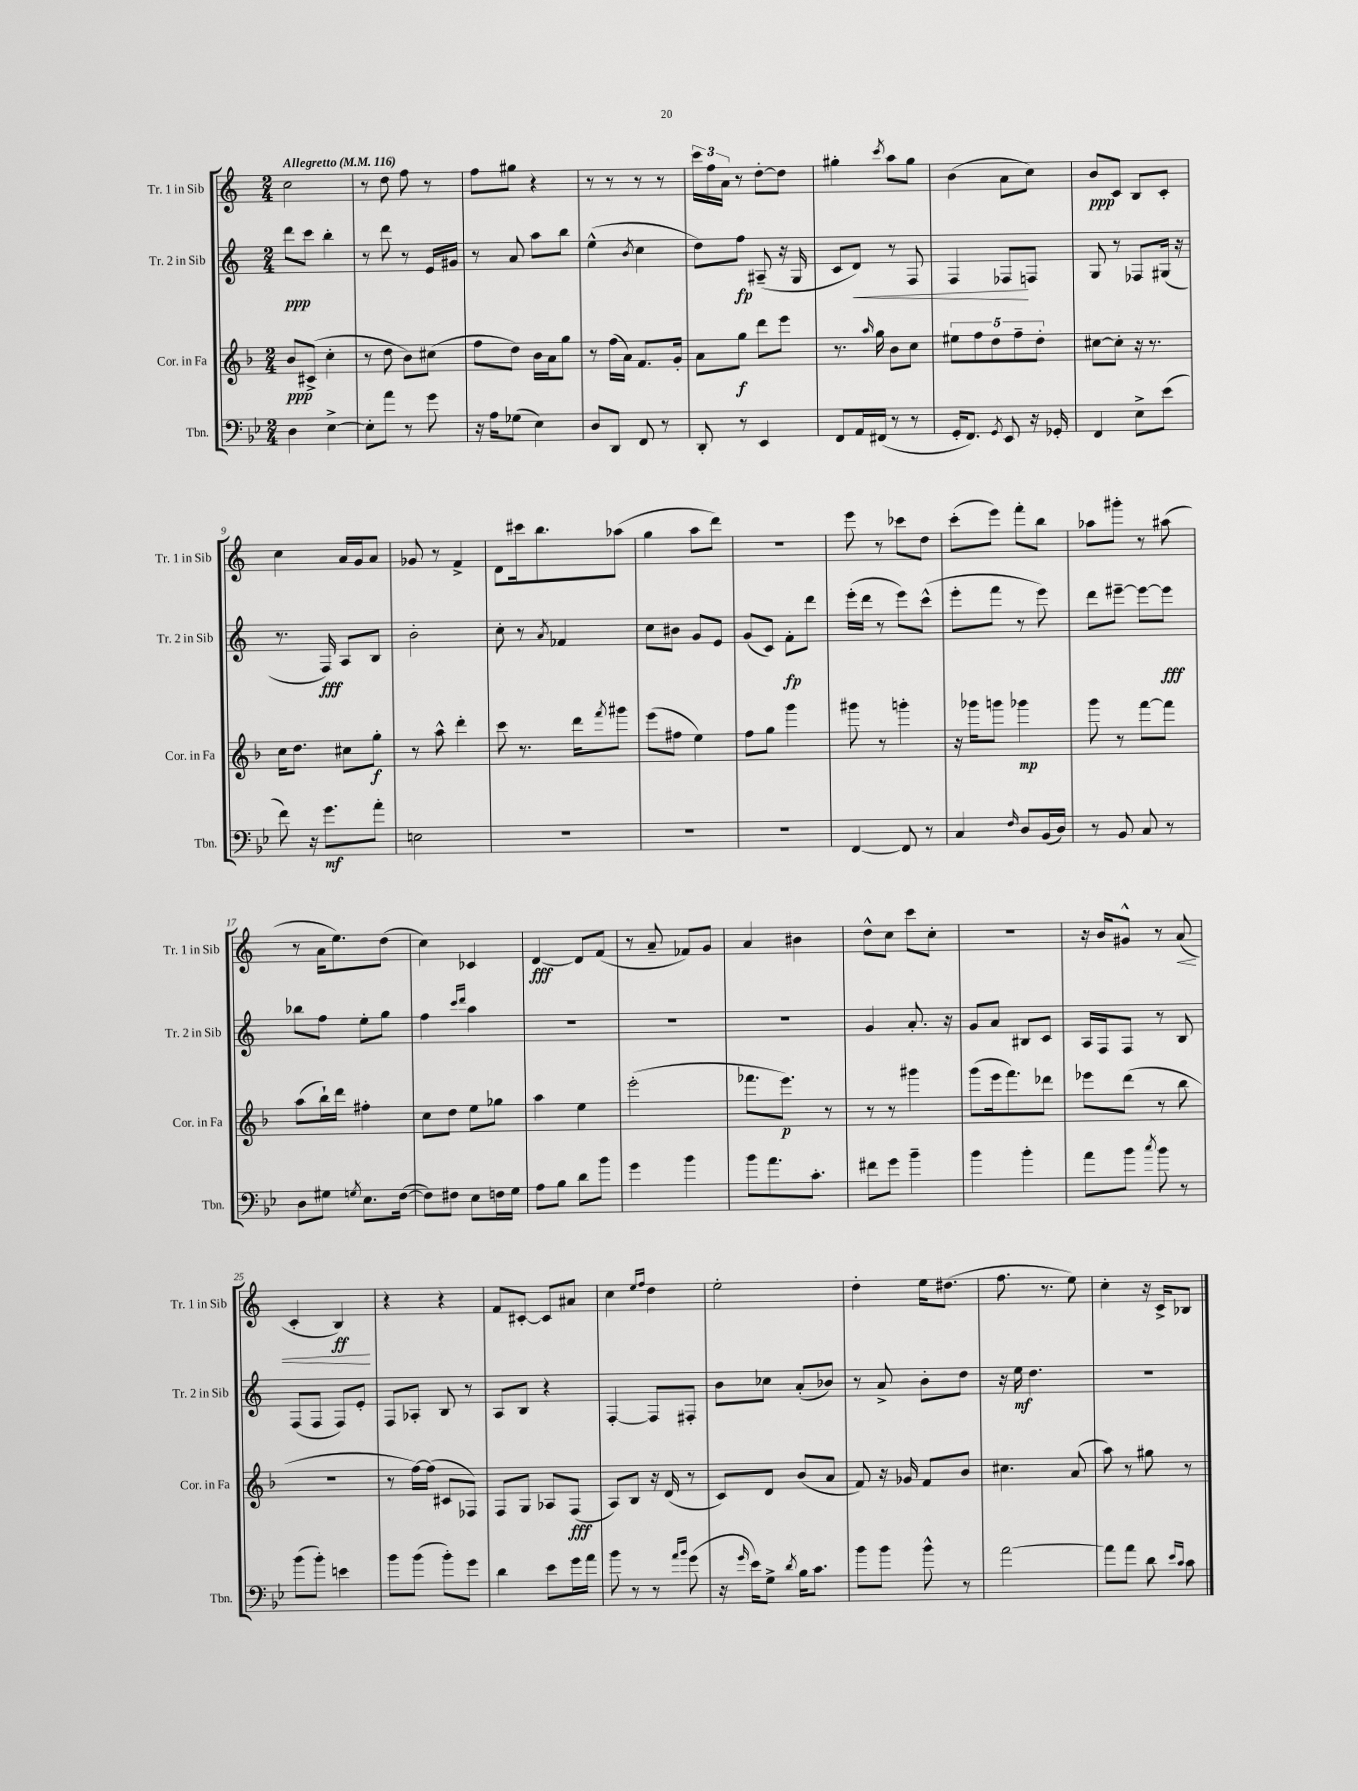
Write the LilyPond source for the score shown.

<<
\new StaffGroup <<
\new Staff = "s0" \with { instrumentName = "Tr. 1 in Sib" shortInstrumentName = "Tr. 1 in Sib" } {
    \clef treble \key c \major \numericTimeSignature \time 2/4 \tempo "Allegretto" 4 = 116
    c''2 |
    r8 d''8 f''8 r8 |
    f''8 gis''8 r4 |
    r8 r8 r8 r8 |
    \tuplet 3/2 { c'''16 f''16 a'16 } r8 d''8~-. d''8 |
    gis''4-. \acciaccatura { c'''8 } a''8 gis''8 |
    b'4( a'8 c''8) |
    b'8\ppp c'8 b8 c'8-. |
    c''4 a'16 g'16 a'8 |
    ges'8 r8 f'4-> |
    d'8 cis'''16 b''8. aes''8( |
    g''4 a''8 d'''8) |
    R2 |
    e'''8 r8 ces'''8 d''8 |
    c'''8-.( e'''8) f'''8-. b''8 |
    aes''8 gis'''8-. r8 ais''8( |
    r8 a'16 e''8.) d''8( |
    c''4) ces'4 |
    d'4~\fff d'8 f'8( |
    r8 a'8-- fes'8) g'8 |
    a'4 bis'4 |
    d''8-^ c''8 c'''8 c''8-. |
    r2 |
    r16 b'16 gis'8-^ r8 a'8\<( |
    c'4-. b4\ff\!) |
    r4 r4 |
    f'8 cis'8~-. cis'8 ais'8 |
    c''4 \grace { e''16 f''16 } d''4 |
    e''2-. |
    d''4-. e''16 dis''8.( |
    f''8. r8. e''8) |
    c''4-. r16 c'16-> bes8 \bar "|." |
}
\new Staff = "s1" \with { instrumentName = "Tr. 2 in Sib" shortInstrumentName = "Tr. 2 in Sib" } {
    \clef treble \key c \major \numericTimeSignature \time 2/4
    d'''8\ppp c'''8 b''4-. |
    r8 d'''8 r8 e'16 gis'16 |
    r8 a'8 a''8 b''8 |
    e''4-^( \acciaccatura { b'8 } c''4 |
    d''8) f''8\fp ais8--( r16 g16 |
    c'8 d'8\<) r8 f8 |
    f4 fes8\! f8 |
    g8 r8 fes8 gis16( r16 |
    r8. f16\fff) a8 b8 |
    b'2-. |
    c''8-. r8 \acciaccatura { a'8 } fes'4 |
    c''8 bis'8 g'8 e'8 |
    g'8( c'8) f'8-.\fp d'''8 |
    e'''16-.( d'''16 r8 e'''8) c'''8-^( |
    e'''8-. f'''8 r8 e'''8) |
    d'''8 eis'''8~-- eis'''8~ eis'''8\fff |
    bes''8 f''8 e''8-. g''8 |
    f''4 \grace { c'''16 d'''16 } a''4 |
    R2 |
    R2 |
    R2 |
    g'4 a'8.-. r16 |
    g'8 a'8 bis8 c'8 |
    a16 f16 f8 r8 b8 |
    f8( f8 f8) e'8-. |
    f8 aes8-. b8 r8 |
    a8 b8 r4 |
    f4~-. f8 fis8-. |
    b'8 ces''8 a'8-.( bes'8) |
    r8 a'8-> b'8-. d''8 |
    r16 e''16\mf d''4. |
    r2 \bar "|." |
}
\new Staff = "s2" \with { instrumentName = "Cor. in Fa" shortInstrumentName = "Cor. in Fa" } {
    \clef treble \key f \major \numericTimeSignature \time 2/4
    bes'8\ppp cis'8->( c''4-. |
    r8 d''8 bes'8) cis''8( |
    f''8 d''8) bes'16 a'16 g''8 |
    r8 f''16( a'16) f'8. g'16-. |
    a'8 g''8\f d'''8 e'''8 |
    r8. \grace { a''16 } g''16 bes'8 c''8 |
    \tuplet 5/4 { eis''8 f''8 d''8 f''8-- d''8-. } |
    cis''8~ cis''8-. r16 r8. |
    c''16 d''8. cis''8 g''8-.\f |
    r8 a''8-^ d'''4-. |
    c'''8 r8. d'''16 \acciaccatura { f'''8 } gis'''8 |
    e'''8( fis''8 e''4) |
    f''8 g''8 g'''4 |
    gis'''8 r8 g'''4-. |
    r16 ges'''16 g'''8 ges'''4\mp |
    g'''8 r8 f'''8~ f'''8 |
    a''8( bes''16-!) d'''16 fis''4-. |
    c''8 d''8 e''8 ges''8 |
    a''4 e''4 |
    e'''2-.( |
    fes'''8. e'''8.\p) r8 |
    r8 r8 gis'''4 |
    g'''8( e'''16 f'''8.) des'''8 |
    ees'''8 d'''8( r8 bes''8 |
    R2 |
    r8 f''16~) f''16( cis'8 fes8) |
    f8 g8 aes8 f8\fff( |
    a8) bes8 r16 d'16( r8 |
    c'8) d'8 bes'8( a'8 |
    f'8) r16 ges'16 f'8 bes'8 |
    cis''4. a'8( |
    a''8) r8 gis''8 r8 \bar "|." |
}
\new Staff = "s3" \with { instrumentName = "Tbn." shortInstrumentName = "Tbn." } {
    \clef bass \key bes \major \numericTimeSignature \time 2/4
    d4 ees4~-> |
    ees8-. a'8 r8 g'8 |
    r16 a16 ges8( ees4) |
    d8 d,8 f,8 r8 |
    d,8-. r8 ees,4 |
    f,8 a,16 fis,16( r8 r8 |
    g,16-. f,8.) \acciaccatura { g,8 } ees,8 r16 ges,16-. |
    f,4 ees8-> ees'8( |
    f'8) r16 g'8.\mf a'8-. |
    e2 |
    R2 |
    R2 |
    R2 |
    f,4~ f,8 r8 |
    c4 \grace { f16 } d8 bes,16( d16) |
    r8 bes,8 c8 r8 |
    d8 gis8 \acciaccatura { g8 } ees8. f16~( |
    f8) fis8 ees8 f16 g16 |
    a8 bes8 d'8 bes'8 |
    g'4 bes'4 |
    bes'8 a'8. c'8.-. |
    fis'8 g'8 bes'4-- |
    bes'4 bes'4-. |
    a'8 bes'8 \acciaccatura { c''8 } bes'8 r8 |
    bes'8( bes'8-.) e'4 |
    bes'8 bes'8( bes'8-.) g'8 |
    d'4 ees'8 g'16 a'16 |
    bes'8 r8 r8 \grace { a'16 bes'16 } g'8( |
    r16 \grace { g'16 } ees'16) g8-> \acciaccatura { d'8 } bes16 c'8. |
    bes'8 bes'8 bes'8-^ r8 |
    a'2~ |
    a'8 a'8 d'8 \grace { ees'16 c'16 } c'8 \bar "|." |
}
>>
>>
